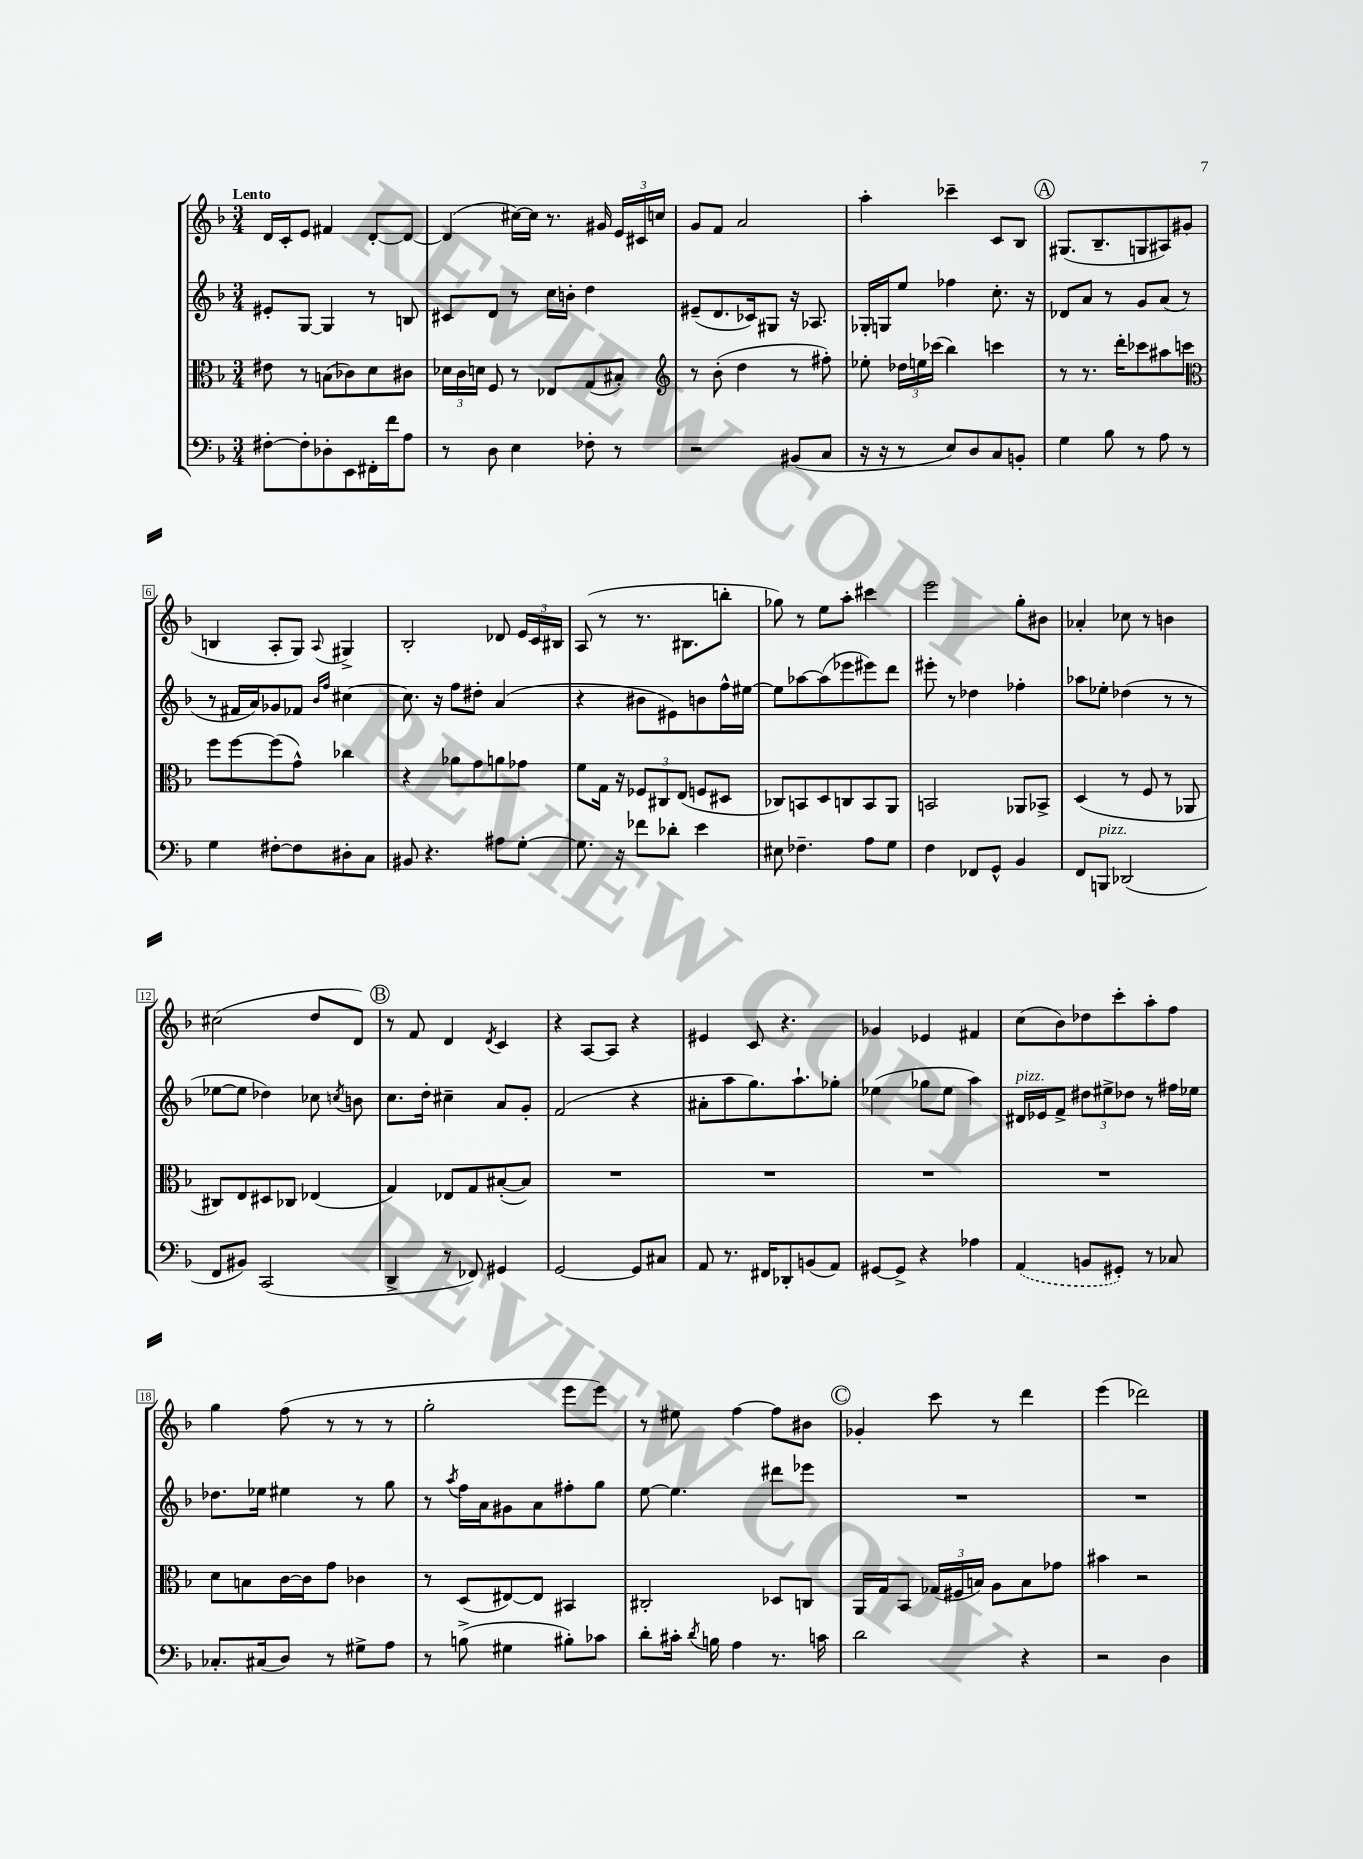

**kern	**kern	**kern	**kern
*staff4	*staff3	*staff2	*staff1
*clefF4	*clefC3	*clefG2	*clefG2
*k[b-]	*k[b-]	*k[b-]	*k[b-]
*M3/4	*M3/4	*M3/4	*M3/4
[8F#'\L	8e#\	8e#'/L	16d/LL
.	.	.	16c'/J
8F#'\]	8r	[8G/J	8e/J
8D-'\	(8B\L	4G/]	4f#/
8EE\	8c-\)	.	.
16FF#'\L	8d\	8r	[8d'/L
16f\J	.	.	.
8A\J	8c#\J	8B/	8d/_J
=	=	=	=
8r	24d-\LL	8c#/L	(4d/]
.	24c\	.	.
.	24d\JJ	.	.
8D\	8F/	8d/J	.
4E\	8r	8r	[16cc#\LL)
.	.	.	16cc#\]JJ
.	8E-/L	16cc\LL	8.r
.	.	16b'\JJ	.
8F-'\	(8G/	4dd\	.
.	.	.	16g#/
8r	8B#'/J)	.	24e/LL
.	.	.	24c#/
.	.	.	24cc/JJ
=	=	=	=
*	*clefG2	*	*
2r	8r	(8e#~/L	8g/L
.	(8b-'\	8.d/	8f/J
.	4dd\	.	2a/
.	.	16c-/k)	.
.	.	8G#/J	.
(8BB#/L	8r	16r	.
.	.	8.A-/	.
8C/J	8ff#'\)	.	.
=	=	=	=
16r	8ee-'\	16G-'/LL	4aa'\
16r	.	16G/J	.
8r	24dd-\LL	8ee/J	.
.	24ee\	.	.
.	(24ccc-\JJ	.	.
8E/L)	4bb-\)	4ff-\	4ccc-~\
8D/	.	.	.
8C/	4ccc\	8.cc'\	8c/L
8BB'/J	.	.	8B-/J
.	.	16r	.
=	=	=	=
4G\	8r	8d-/L	(8.G#/L
.	8.r	8a/J	.
.	.	.	8.B-~/
8B-\	.	8r	.
.	16ddd'\LK	.	.
8r	8ccc-\	8g/L	8G/
8A\	8aa#\	(8a/J	8A#/)
8r	8ccc\J	8r	(8g#/J
=	=	=	=
*	*clefC3	*	*
4G\	8ff\L	8r	4B/
.	[8ff\	16f#/LL	.
.	.	16a/J)	.
[8F#'\L	(8ff\]	8g-/	8A'/L
8F#\]	8g^^\J)	8f-/J	8G/J)
.	.	16qqb-/LL	.
.	.	16qqff/JJ	8qqA/
8D#'\	4cc-\	[4cc#\	4G#^/
8C\J	.	.	.
=	=	=	=
8BB#/	4r	8.cc#\]	2B-'/
4.r	.	.	.
.	.	16r	.
.	8a-\L	8ff\L	.
.	8g\	8dd#'\J	.
8A#\L	8a\	(4a/	8d-/
[8G'\J	8g-\J	.	24e/LL
.	.	.	24c/
.	.	.	24B#/JJ
=	=	=	=
8.G\]	8f\L	4r	(8A/
.	16G\Jk	.	8r
16r	16r	.	.
8f-\L	12F-/L	8b#\L	8.r
.	12C#/	.	.
8d-'\J	.	8e#\)	.
.	(12E/J	.	.
.	.	.	8.B#\L
4e\	8F/L	8b\	.
.	8D#/J	16ff^^\L	8bb'\J
.	.	[16ee#\JJ	.
=	=	=	=
8E#\	8C-/L)	8ee#\]L	8gg-\)
4.F-~\	8BB/	[8aa-\	8r
.	8D/	(8aa-\]	8ee\L
.	8C/	8eee-\	8aa'\J
8A\L	8BB/	8eee#\)	4ccc#\
8G\J	8AA/J	8ddd\J	.
=	=	=	=
4F\	2BB/	8eee#'\	2eee\
.	.	8r	.
8FF-/L	.	4dd-\	.
8GG^^/J	.	.	.
4BB-/	8AA-/L	4ff-'\	8gg'\L
.	8BB-^/J	.	8b#\J
=	=	=	=
8FF/L	(4D/	8aa-\L	4a-'/
8BBB/J	.	8ee-'\J	.
(2DD-/	8r	(4dd-\	8cc-\
.	8F/	.	8r
.	8r	8r	4b\
.	8AA-/	8r	.
=	=	=	=
8FF/L	8C#/L)	[8ee-\L	(2cc#\
8BB#/J)	8E/	8ee-\]J	.
(2CC/	8D#/	4dd-\)	.
.	8C-/J	.	.
.	(4E-/	8cc-\	8dd/L
.	.	8qcc/	.
.	.	8b\	8d/J)
=	=	=	=
4DD^/	4G/)	8.cc\L	8r
.	.	.	8f/
.	.	16dd'\Jk	.
8r	8E-/L	4cc#~\	4d/
8FF-/)	8G/	.	.
.	.	.	8qd/
4GG#/	([8B#'/	8a/L	4c/
.	8B#/]J)	8g'/J	.
=	=	=	=
[2GG/	2.r	(2f/	4r
.	.	.	[8A/L
.	.	.	8A/]J
8GG/]L	.	4r	4r
8C#/J	.	.	.
=	=	=	=
8AA/	2.r	8a#'\L	4e#/
8.r	.	8aa\	.
.	.	8.gg\)	8c/
16FF#/LK	.	.	.
8DD-'/	.	.	4.r
.	.	8.aa`\	.
(8BB/	.	.	.
8AA/J)	.	8gg-'\J	.
=	=	=	=
[8GG#/L	2.r	(4ee-\	4g-/
8GG#^/]J	.	.	.
4r	.	8gg-\L	4e-/
.	.	8ee-\J	.
4A-\	.	4aa\)	4f#/
=	=	=	=
(4AA/	2.r	16d#/LL	(8cc\L
.	.	16e-/J	.
.	.	8f^/J	8b-\)
8BB/L	.	12dd#\L	8dd-\
.	.	12ee#^\	.
8GG#'/J)	.	.	8ccc'\
.	.	12dd-\J	.
8r	.	8r	8aa'\
8C-/	.	16ff#\LL	8ff\J
.	.	16ee-\JJ	.
=	=	=	=
8.C-'/L	8d\L	8.dd-\L	4gg\
.	8B\	.	.
(16C#/k	.	16ee-\Jk	.
8D/J)	[16c\L	4ee#\	(8ff\
.	16c\]J	.	.
8r	8g\J	.	8r
8G#^\L	4c-\	8r	8r
8A\J	.	8gg\	8r
=	=	=	=
8r	8r	8r	2gg'\
.	.	8qaa/	.
(8B^\	(8D/L	16ff\LL	.
.	.	16a\J	.
4G#\	[8E#/)	8g#\	.
.	8E#/]J	8a\	.
8B#'\L)	4BB#/	8ff#'\	8eee\L
8c-\J	.	8gg\J	8eee\J)
=	=	=	=
8d'\L	2C#'/	[8ee\	8r
16c#'\Jk	.	4.ee\]	8ee#\
8qd/	.	.	.
16B\	.	.	.
4A\	.	.	[4ff\
8.r	8D-/L	8ddd#\L	8ff\]L
.	8C/J	8eee-\J	8b#\J
16c\	.	.	.
=	=	=	=
2d\	16AA/LL	2.r	4g-'/
.	16G/J	.	.
.	8BB-/J	.	.
.	(24G-/LL	.	8ccc\
.	24F#/	.	.
.	24B/JJ)	.	.
.	8A\L	.	8r
4r	8B\	.	4ddd\
.	8g-\J	.	.
=	=	=	=
2r	4b#\	2.r	(4eee\
.	2r	.	2ddd-\)
4D\	.	.	.
==	==	==	==
*-	*-	*-	*-
